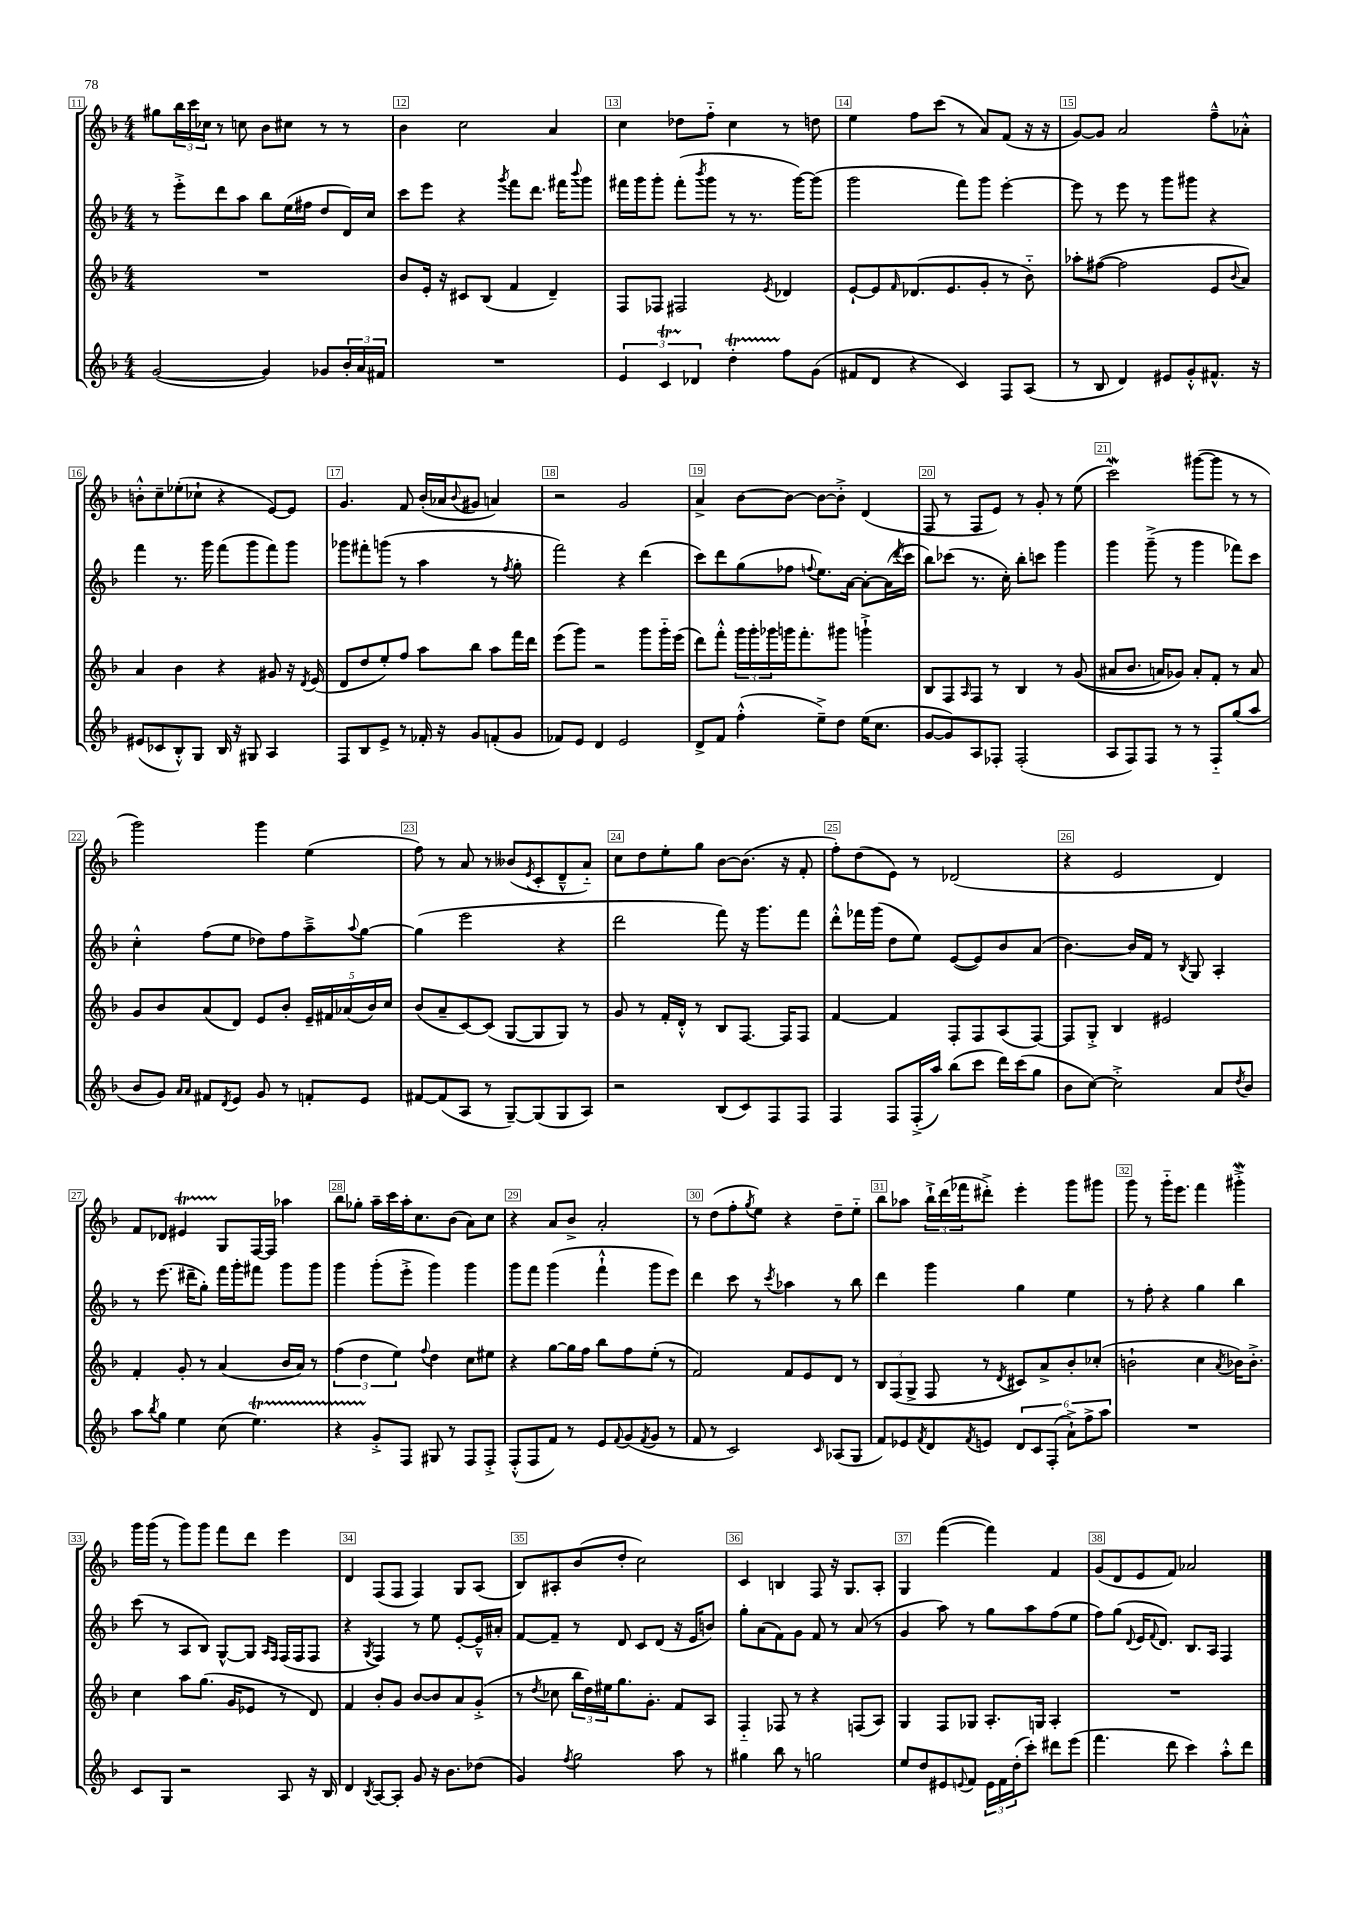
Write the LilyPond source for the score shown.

<<
\new StaffGroup <<
\new Staff = "s0" {
    \clef treble \key f \major \numericTimeSignature \time 4/4
    gis''8 \tuplet 3/2 { bes''16 c'''16 ces''16 } r8 c''8 bes'8 cis''8 r8 r8 |
    bes'4 c''2 a'4 |
    c''4 des''8 f''8-_ c''4 r8 d''8 |
    e''4 f''8 c'''8( r8 a'8) f'8( r16 r16 |
    g'8~) g'8 a'2 f''8---^ aes'8-.-^ |
    b'8-.-^ c''8-- ees''8-.( ces''8-! r4 e'8~) e'8 |
    g'4. f'8 bes'16-.( aes'16 \appoggiatura { bes'8 } gis'8 a'4) |
    r2 g'2 |
    a'4-> bes'8~ bes'8~ bes'8~ bes'8-.-> d'4( |
    f8 r8 f8 e'8) r8 g'8-. r8 e''8( |
    c'''2\mordent) gis'''8~( gis'''8 r8 r8 |
    g'''2) g'''4 e''4( |
    f''8) r8 a'8 r8 beses'8( \acciaccatura { e'8 } c'8-. d'8---^ a'8-_) |
    c''8 d''8 e''8-. g''8 bes'8~ bes'8.( r16 f'8-. |
    f''8-.) d''8( e'8) r8 des'2( |
    r4 e'2 d'4) |
    f'8 des'8 eis'4\startTrillSpan g8\stopTrillSpan f16~ f16 aes''4 |
    bes''8 ges''8-. a''16-- c'''16 a''16-. c''8. bes'8( a'8) c''8 |
    r4 a'8 bes'8-> a'2-. |
    r8 d''8( f''8-. \acciaccatura { g''8 } e''8) r4 d''8-- e''8-_ |
    bes''8 aes''8 \tuplet 3/2 { bes''16-!-> d'''16( fes'''16 } dis'''8-.->) e'''4-. g'''8 gis'''8 |
    g'''8 r8 g'''16-_ e'''8. f'''4 gis'''4-.->\mordent |
    g'''16 g'''16( r8 g'''8) g'''8 f'''8 d'''8 e'''4 |
    d'4 f8( f8 f4) g8 a8( |
    bes8) ais8-. bes'8( d''8-. c''2) |
    c'4 b4 f8 r16 g8. a8-. |
    g4 f'''4~( f'''4) f'4 |
    g'8( d'8 e'8 f'8) aes'2 \bar "|." |
}
\new Staff = "s1" {
    \clef treble \key f \major \numericTimeSignature \time 4/4
    r8 e'''8-.-> d'''8 a''8 bes''8 e''16( fis''16 d''8 d'16) c''16 |
    c'''8 e'''8 r4 \acciaccatura { g'''8 } f'''8 d'''8. fis'''16 \appoggiatura { bes'''8 } g'''8 |
    fis'''16 g'''16 g'''8-. fis'''8-.( \acciaccatura { bes'''8 } g'''8 r8 r8. g'''16~) g'''8( |
    g'''2 f'''8) g'''8 e'''4~-. |
    e'''8 r8 e'''8 r8 g'''8 gis'''8 r4 |
    f'''4 r8. g'''16 f'''8( g'''8 f'''8) g'''8 |
    ges'''8 fis'''8-. g'''8( r8 a''4 r8 \acciaccatura { f''8 } g''8-. |
    f'''2) r4 d'''4( |
    c'''8) d'''8 g''8( fes''8 \appoggiatura { f''8 } e''8.) a'16~ a'8~-. a'16( \acciaccatura { d'''8 } c'''16 |
    bes''8) ces'''8( r8. c''16-.) bes''8-. c'''8 g'''4 |
    g'''4 g'''8--->( r8 g'''4 fes'''8) c'''8 |
    c''4-.-^ f''8( e''8 des''8) f''8 a''8---> \appoggiatura { a''8 } g''8~ |
    g''4( e'''2 r4 |
    d'''2 f'''8) r16 g'''8. f'''8 |
    d'''8-.-^ fes'''16 g'''16( d''8 e''8) e'8~( e'8) bes'8 a'8( |
    bes'4.~) bes'16 f'16 r8 \acciaccatura { bes8 } g8 a4-. |
    r8 e'''8.( dis'''16-- g''8-.) f'''16 g'''16-. fis'''8 g'''8 g'''8 |
    g'''4 g'''8-.( e'''8-.-> g'''4) g'''4 |
    g'''8 f'''8 g'''4( f'''4-!-^ g'''8 e'''8) |
    d'''4 c'''8 r8 \acciaccatura { c'''8 } aes''4 r8 bes''8 |
    d'''4 g'''4 g''4 e''4 |
    r8 f''8-. r4 g''4 bes''4 |
    c'''8( r8 a8 bes8) g8~-^ g8 \grace { a16 f16 } f16( f16 f8 |
    r4 \acciaccatura { g8 } f4) r8 e''8 e'8~-. e'16---^ ais'16-. |
    f'8~ f'8-- r8 d'8 c'8 d'8( r16 e'16 b'8) |
    g''8-. a'8( f'8) g'8 f'8 r8 a'8( r8 |
    g'4 a''8) r8 g''8 a''8 f''8( e''8 |
    f''8) g''8( \appoggiatura { d'8 } e'16 \appoggiatura { f'8 } d'8.) bes8. a16 f4 \bar "|." |
}
\new Staff = "s2" {
    \clef treble \key f \major \numericTimeSignature \time 4/4
    R1 |
    bes'8 e'16-. r16 cis'8 bes8( f'4 d'4--) |
    f8 fes8 fis2 \acciaccatura { e'8 } des'4 |
    e'8~-! e'8 \grace { f'16 } des'8.( e'8. g'8-. r8 bes'8-_) |
    aes''8-. fis''8~( fis''2 e'8 \appoggiatura { bes'8 } a'8) |
    a'4 bes'4 r4 gis'8 r16 \acciaccatura { d'8 } e'16( |
    d'8 d''8 e''8-.) f''8 a''8 bes''8 a''8 f'''16 d'''16 |
    e'''8( g'''8) r2 g'''8 g'''16-_ e'''16( |
    d'''8) f'''8-.-^ \tuplet 3/2 { g'''16 g'''16-. ges'''16 } g'''16 f'''8.-. gis'''8 g'''4-!-> |
    bes8 f8 \grace { a16 } f8 r8 bes4 r8 g'8(\( |
    ais'8 bes'8. a'16) ges'8\) a'8-. f'8-. r8 a'8 |
    g'8 bes'8 a'8( d'8) e'8 bes'8-. \tuplet 5/4 { e'16-- fis'16 aes'16( bes'16) c''16 } |
    bes'8( a'8-- c'8~) c'8( g8~ g8 g8) r8 |
    g'8 r8 f'16-. d'16-.-^ r8 bes8 f8.~ f16 f8 |
    f'4~ f'4 f8-. f8 a8( f8~) |
    f8 g8-.-> bes4 eis'2 |
    f'4-. g'8-. r8 a'4( bes'16 a'16) r8 |
    \tuplet 3/2 { f''4( d''4 e''4) } \appoggiatura { f''8 } d''4 c''8 eis''8 |
    r4 g''8~ g''16 f''16 bes''8 f''8 e''8-.( r8 |
    f'2) f'8 e'8 d'8 r8 |
    \tuplet 3/2 { bes8 f8( g8-> } f8 r8 \acciaccatura { d'8 } cis'8) a'8-> bes'8-. ces''8-.( |
    b'2-! c''4 \acciaccatura { a'8 } bes'16) bes'8.-.-> |
    c''4 a''8 g''8.( g'16 ees'8 r8 d'8) |
    f'4 bes'8-. g'8 bes'8~ bes'8 a'8 g'8-.->( |
    r8 \acciaccatura { d''8 } ces''8 \tuplet 3/2 { bes''16 d''16) eis''16 } g''8. g'8.-. f'8 a8 |
    f4-_ fes8 r8 r4 f8( a8) |
    g4 f8 ges8 a8.-. g16 a4-. |
    R1 \bar "|." |
}
\new Staff = "s3" {
    \clef treble \key f \major \numericTimeSignature \time 4/4
    g'2~( g'4) ges'8 \tuplet 3/2 { bes'16-. a'16 fis'16 } |
    R1 |
    \tuplet 3/2 { e'4 c'4\startTrillSpan des'4\stopTrillSpan } d''4-.\startTrillSpan f''8\stopTrillSpan g'8( |
    fis'8 d'8 r4 c'4) f8 a8( |
    r8 bes8 d'4) eis'8 g'8-.-^ fis'8.-^ r16 |
    eis'8( ces'8 bes8-.-^) g8 bes16 r16 gis8 a4 |
    f8 bes8 e'8-> r8 fes'16-. r16 g'8 f'8-.( g'8 |
    fes'8) e'8 d'4 e'2 |
    d'8-> f'8 f''4-.-^( e''8--->) d''8 e''16( c''8. |
    g'8~ g'8) a8 fes8-. fes2-.( |
    a8 f8) f8 r8 r8 f8-_ g''8( a''8 |
    bes'8 g'8) \grace { a'16 a'16 } fis'8 \acciaccatura { d'8 } e'8 g'8 r8 f'8-. e'8 |
    fis'8~ fis'8( a8 r8 g8~--) g8( g8 a8) |
    r2 bes8( c'8) f8 f8 |
    f4 f8 f16-.->( a''16) bes''8( c'''8 d'''16) c'''16( g''8 |
    bes'8 c''8~) c''2-.-> a'8 \acciaccatura { d''8 } bes'8 |
    a''8 \acciaccatura { bes''8 } g''8 e''4 c''8( e''4.\startTrillSpan) |
    r4 g'8-.->\stopTrillSpan f8 gis8 r8 f8 f8-.-> |
    f8-.-^( f8 f'8) r8 e'8 \appoggiatura { f'8 } g'8( \acciaccatura { f'8 } g'8 r8 |
    f'8 r8 c'2) \grace { c'16 } aes8( g8 |
    f'8) ees'8 \acciaccatura { f'8 } d'8 \acciaccatura { f'8 } e'8 \tuplet 6/4 { d'8 c'8 f8-.( a'8-!->) f''8-> a''8 } |
    R1 |
    c'8 g8 r2 a8 r16 bes16 |
    d'4 \acciaccatura { bes8 } a8~ a8-. g'8 r16 bes'8. des''8( |
    g'4) \acciaccatura { f''8 } g''2 a''8 r8 |
    gis''4 bes''8 r8 g''2 |
    e''8 d''8 eis'8 \appoggiatura { e'8 } f'8 \tuplet 3/2 { e'16 f'16 d''16-.( } c'''8-.) dis'''8 e'''8( |
    f'''4. d'''8 c'''4) a''8-.-^ d'''8 \bar "|." |
}
>>
>>
\layout { \context { \Score currentBarNumber = #11 \override BarNumber.break-visibility = ##(#f #t #t) barNumberVisibility = #all-bar-numbers-visible \override BarNumber.stencil = #(make-stencil-boxer 0.1 0.3 ly:text-interface::print) } }
